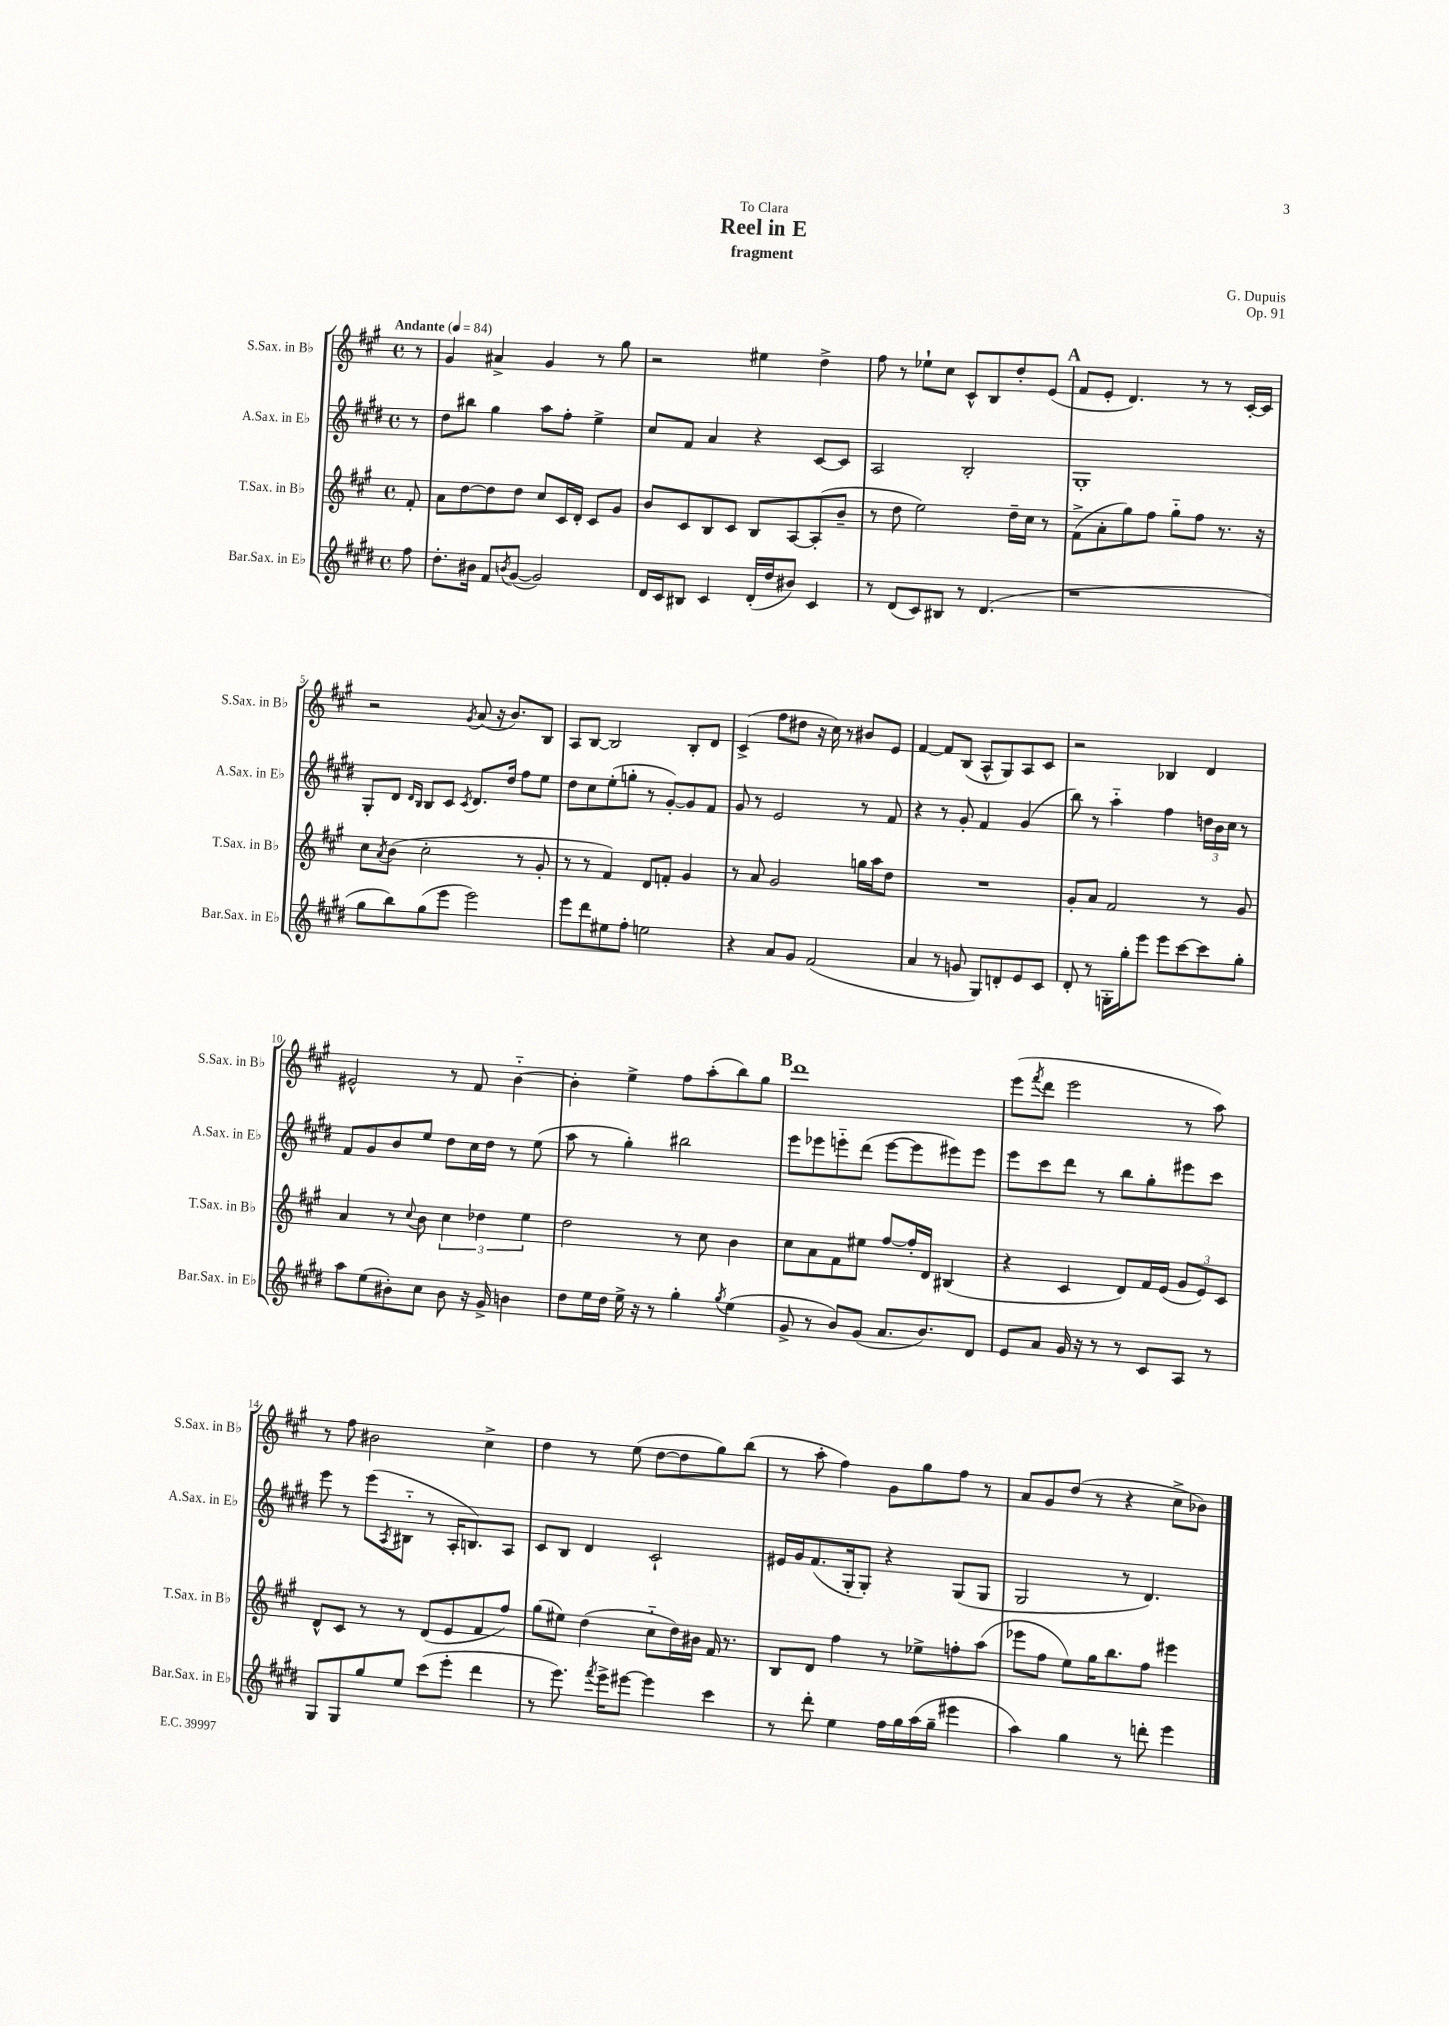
\header { title = "Reel in E" composer = "G. Dupuis" subtitle = "fragment" dedication = "To Clara" opus = "Op. 91" }
<<
\new StaffGroup <<
\new Staff = "s0" \with { instrumentName = "S.Sax. in Bb" shortInstrumentName = "S.Sax. in Bb" } {
    \clef treble \key a \major \defaultTimeSignature \time 4/4 \partial 8 \tempo "Andante" 4 = 84
    r8 |
    gis'4 ais'4-> gis'4 r8 gis''8 |
    r2 eis''4 d''4-> |
    fis''8 r8 ees''8-! cis''8 cis'8-^ b8 d''8-. e'8( |
    \mark \markup { \bold "A" } fis'8 e'8-. d'4.) r8 r8 cis'16~-. cis'16 |
    r2 \acciaccatura { gis'8 } a'8( r16 b'8.) b8 |
    a8 b8~ b2 b8-. d'8 |
    cis'4->( fis''8 dis''8 r16 cis''16) r8 bis'8 e'8 |
    fis'4~ fis'8 b8( a8-^ gis8) a8 cis'8 |
    r2 bes4 d'4 |
    eis'2-^ r8 fis'8 b'4~-_ |
    b'4-. e''4-> fis''8 a''8-.( b''8) gis''8 |
    \mark \markup { \bold "B" } d'''1 |
    e'''8( \acciaccatura { fis'''8 } d'''8 e'''2 r8 a''8) |
    r8 fis''8 bis'2 cis''4-> |
    d''4 r8 e''8( d''8~ d''8 gis''8) b''8( |
    r8 a''8-. fis''4) gis'8 gis''8 fis''8 r8 |
    a'8 gis'8 d''8( r8 r4 cis''8-> bes'8) \bar "|." |
}
\new Staff = "s1" \with { instrumentName = "A.Sax. in Eb" shortInstrumentName = "A.Sax. in Eb" } {
    \clef treble \key e \major \defaultTimeSignature \time 4/4 \partial 8
    r8 |
    dis''8 bis''8 gis''4 a''8 fis''8-. e''4-> |
    cis''8 fis'8 a'4 r4 cis'8~ cis'8 |
    a2 b2-. |
    \mark \markup { \bold "A" } gis1-. |
    gis8-. dis'8 \grace { dis'16 b16 } b8 cis'8 \acciaccatura { cis'8 } dis'8. dis''16 fis''8 e''8 |
    dis''8 cis''8 e''8-.( g''8-. r8 gis'8~-.) gis'8 fis'8 |
    gis'8 r8 e'2 r8 fis'8 |
    r4 r8 gis'8-. fis'4 gis'4( |
    b''8) r8 a''4-_ fis''4 \tuplet 3/2 { d''16 b'16 cis''16 } r8 |
    fis'8 gis'8 b'8 e''8 dis''8 cis''16 dis''16 r8 e''8( |
    a''8 r8 gis''4-.) bis''2 |
    \mark \markup { \bold "B" } e'''8 ees'''8 e'''8-_ dis'''8( e'''8~ e'''8 eis'''8) eis'''8 |
    e'''8 cis'''8 dis'''8 r8 b''8 gis''8-. eis'''8 cis'''8 |
    e'''8 r8 e'''8( \acciaccatura { a8 } bis8-_ r8 a16-. b8.) a8 |
    cis'8 b8 dis'4 cis'2-! |
    eis'16 gis'16 fis'8.( gis16-. gis8-.) r4 gis8( gis8 |
    gis2 r8 dis'4.) \bar "|." |
}
\new Staff = "s2" \with { instrumentName = "T.Sax. in Bb" shortInstrumentName = "T.Sax. in Bb" } {
    \clef treble \key a \major \defaultTimeSignature \time 4/4 \partial 8
    fis'8-. |
    a'8 d''8~ d''8 d''8 cis''8 cis'16 d'16-. cis'8 gis'8 |
    b'8 cis'8 b8 cis'8 b8 a8~ a8-.( b'8-- |
    r8 d''8 e''2) d''16-- cis''16 r8 |
    \mark \markup { \bold "A" } fis'8->( a'8-. gis''8) fis''8 gis''8-_ fis''8 r8. r16 |
    cis''8 \acciaccatura { a'8 } b'8( cis''2-. r8 gis'8-. |
    r8 r8 fis'4) d'8 f'8-. gis'4 |
    r8 a'8 gis'2 g''16 a''16 d''8 |
    R1 |
    gis'8-. a'8 fis'2 r8 gis'8 |
    a'4 r8 \appoggiatura { cis''8 } b'8 \tuplet 3/2 { cis''4 des''4 e''4 } |
    d''2 r8 cis''8 b'4 |
    \mark \markup { \bold "B" } cis''8 a'8 fis'8 eis''8 fis''8~ fis''16-. d'16 bis4( |
    r4 cis'4 d'8) fis'16 e'16( \tuplet 3/2 { gis'8 e'8) cis'8 } |
    d'8-^ cis'8 r8 r8 d'8( e'8 fis'8 fis''8) |
    gis''8( eis''8) d''4( cis''8-_ d''16) bis'16 fis'16 r8. |
    b8 d'8 fis''4 r8 ees''8-> f''8-. a''8( |
    ees'''8 fis''8 e''8) gis''16 b''8. fis''8 eis'''4 \bar "|." |
}
\new Staff = "s3" \with { instrumentName = "Bar.Sax. in Eb" shortInstrumentName = "Bar.Sax. in Eb" } {
    \clef treble \key e \major \defaultTimeSignature \time 4/4 \partial 8
    fis''8 |
    dis''8.-. bis'16 fis'8 \acciaccatura { b'8 } gis'8~( gis'2) |
    dis'16 cis'16 bis8 cis'4 dis'16-.( dis''16 bis'8) cis'4 |
    r8 dis'8( cis'8) bis8 r8 dis'4.( |
    \mark \markup { \bold "A" } r1 |
    gis''8 b''8) gis''8( e'''8 e'''2) |
    e'''8 dis'''8 eis''8 fis''8-. e''2 |
    r4 a'8 gis'8 fis'2( |
    a'4 r8 g'8 gis8) d'8-. e'8 cis'8 |
    dis'8-. r8 g16-. gis''16-. e'''8 e'''8 cis'''8~ cis'''8 gis''8-. |
    a''8 e''8( bis'8-.) cis''8 bis'8 r16 gis'16-> b'4 |
    dis''8 e''16 dis''16 e''16-> r16 r8 gis''4-. \acciaccatura { gis''8 } e''4( |
    \mark \markup { \bold "B" } gis'8-> r8 b'8) gis'8( a'8. b'8.) dis'8 |
    e'8 a'8 gis'16 r16 r8 r8 cis'8 a8 r8 |
    gis8 gis8 gis''8 e''8 cis'''8( e'''8-. dis'''4 |
    r8 e'''8.) \acciaccatura { fis'''8 } e'''16-> eis'''8~ eis'''4 cis'''4 |
    r8 dis'''8-. e''4 fis''16 gis''16 a''16( gis''16-- eis'''4 |
    a''4) gis''4 r8 d'''8-. e'''4 \bar "|." |
}
>>
>>
